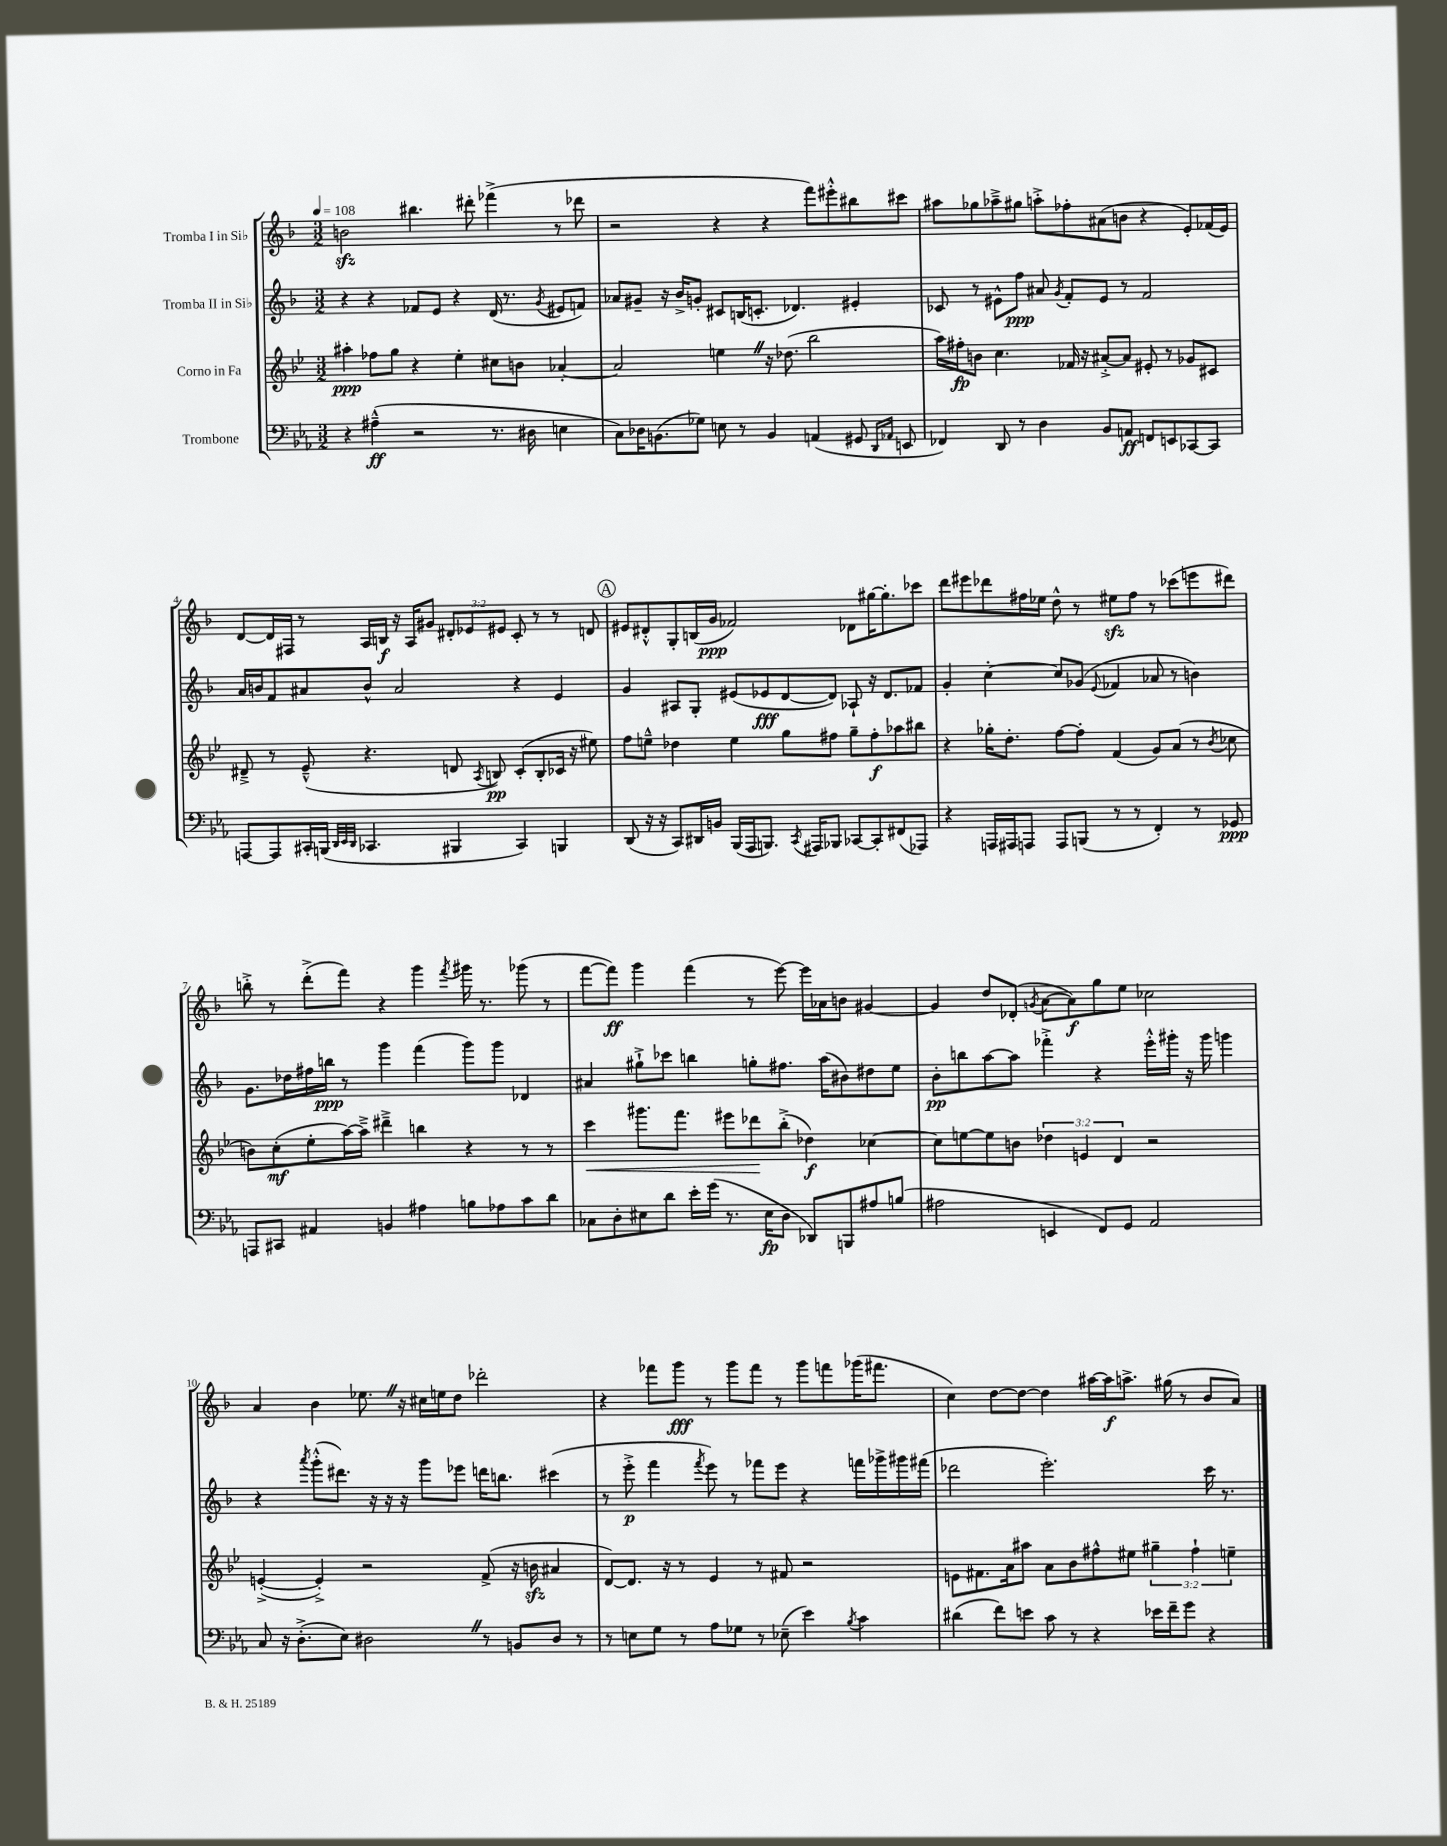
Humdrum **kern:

**kern	**kern	**kern	**kern
*staff4	*staff3	*staff2	*staff1
*clefF4	*clefG2	*clefG2	*clefG2
*k[b-e-a-]	*k[b-e-]	*k[b-]	*k[b-]
*M3/2	*M3/2	*M3/2	*M3/2
*MM108	*MM108	*MM108	*MM108
4r	4aa#'\	4r	2b\
(4A#~^^\	8ff-\L	4r	.
.	8gg\J	.	.
2r	4r	8f-/L	4.bb#\
.	.	8e/J	.
.	4ee-'\	4r	.
.	.	.	8ddd#'\
8.r	8cc#\L	(16d/	(4fff-^\
.	.	8.r	.
.	8b\J	.	.
16D#\	.	.	.
.	.	8qg/	.
4E\	[4a-'/	8e#/L	8r
.	.	8f/J)	8ddd-\
=	=	=	=
8C\L)	2a-/]	8a-/L	2r
16D-\K	.	8g#~/J	.
(8.BB\	.	.	.
.	.	16r	.
.	.	16b-^/LK	.
8G-\J)	.	8g'/J	.
8E\	4ee\	8c#/L	4r
8r	.	(16B/K	.
.	.	8.c'/J	.
4BB/	16r	.	4r
.	(8.dd-\	.	.
.	.	4.d-/)	.
(4AA/	2bb-\	.	8fff\L)
.	.	.	8eee#'^^\
8GG#/	.	4e#'/	8bb#\
16qqDD/LL	.	.	.
16qqAA-/JJ	.	.	.
8EE/	.	.	8ccc#\J
=	=	=	=
4FF-/)	16aa\LL)	8c-/	8aa#\L
.	16ff#'\J	.	.
.	8b\J	8r	8gg-\
8DD/	4.cc\	8e#^^\L	8aa-~^\
8r	.	8ff\J	8gg#\J
4D\	.	8a#/	8aa'^\L
.	.	8qg/	.
.	16f-/	8f'/L	8ff-'\
.	16r	.	.
8BB-/L	[8a#'^/L	8e#/J	(8a#\
8AA/J	8a#/]J	8r	8b\J
8FF/L	8e#'/	2f/	4r
8EE/	8r	.	.
[8CC-/	8g-/L	.	8e'/L)
8CC-/]J	8c#/J	.	(16f-/L
.	.	.	16e/JJ)
=	=	=	=
[8AAA/L	8d#~^/	16a/LL	[8d/L
.	.	16b/J	.
8AAA/]	8r	8f/	16d/]L
.	.	.	16F#/JJ
16CC#'/L	(8e-~^^/	8a#/	8r
(16BBB/JJ	.	.	.
32qqDD/LLL	.	.	.
32qqEE-/	.	.	.
32qqDD/JJJ	.	.	.
4.CC-/	4.r	8b^^/J	16A/LL
.	.	.	16B/JJ
.	.	2a#/	16r
.	.	.	16A/LK
.	.	.	8g#/J
4BBB#/	8d/	.	12d#'/L
.	.	.	12e-/
.	8qA/	.	.
.	8B/)	.	.
.	.	.	12e#/J
4CC-/)	(8c'/L	4r	8c'/
.	8B'/	.	8r
4BBB/	16c-/Jk	4e/	8r
.	16r	.	.
.	8ee#\)	.	8d/
=	=	=	=
(8DD/	8ff\L	4g/	8e#/L
16r	8ee~^^\J	.	8d#'^^/
16r	.	.	.
8CC/L)	4dd-\	8A#/L	8G'/
16DD#/L	.	8G'/J	(16B/L
16BB/JJ	.	.	16g/JJ
(16BBB-/LL	4ee\	(8e#/L	2f-/)
16AAA-/J	.	.	.
8.BBB/J)	.	8e-/	.
.	8gg\L	[8d/	.
8qCC/	.	.	.
16AAA#/LK	.	.	.
8BBB-/J	8ff#\J	8d/]J)	.
[8CC-/L	8gg~\L	8A-`/	8d-\L
8CC-'/]	8ff#'\	16r	[16gg#\K
.	.	8.d/L	8.gg#'\]
(8FF#/	8aa-\	.	.
8AAA-/J)	8bb#\J	8f-/J	8ccc-\J
=	=	=	=
4r	4r	4g'/	8ddd\L
.	.	.	8eee#\
16AAA/LL	16gg-'\LK	[4cc'\	8ddd-\
16AAA#/J	8.dd'\J	.	.
8AAA/J	.	.	16ff#\L
.	.	.	16ee-\JJ
8AAA/L	[8ff\L	8cc/]L	8dd^^\
(8BBB/J	8ff'\]J	(8g-/J	8r
.	.	8qqe/	.
8r	(4f/	4f-/	8ee#\L
8r	.	.	8ff#\J
4FF'/)	8g/L)	8a-/	8r
.	(8a/J	8r	(8ccc-\L
8r	8r	4b\)	8eee\
.	8qb-/	.	.
8GG-/	8cc-\	.	8ddd#\J)
=	=	=	=
8AAA/L	8b\L)	8.g\L	8bb'^\
8CC#/J	(8cc'\	.	8r
.	.	16dd-\L	.
4AA#/	8ee-'\	16ff#\	(8ddd'^\L
.	.	16bb\JJ	.
.	[16aa\L)	8r	8fff\J)
.	16aa~^\]JJ	.	.
4BB/	4ddd#~^\	4ggg\	4r
4A#\	4bb\	(4fff\	4ggg\
.	.	.	8qfff/
8B\L	4r	8ggg\L)	16ggg#\
.	.	.	8.r
8A-\	.	8ggg\J	.
8c\	8r	4d-/	(8ggg-\
8d\J	8r	.	8r
=	=	=	=
8C-\L	4ccc\	4a#/	[8fff\L
8D'\	.	.	8fff\]J)
8E#\	8.ggg#\L	8gg#`^\L	4ggg\
8d\J	.	8ccc-\J	.
.	8.fff\J	.	.
16e-'\LL	.	4bb\	(4fff\
(16g\JJ	.	.	.
8.r	8eee#\L	.	.
.	8ddd-\	8gg'\L	8r
16E#\LK	.	.	.
8D\J	(8bb-'^\J	8.ff#\J	[8eee\)
8DD-/L)	4dd-\)	.	16eee\]LL
.	.	(16aa\LK	16a-\J
8BBB/	.	8b#\)	8b\J
8A#/	[4cc-\	8dd#\	[4g#/
(8B/J	.	8ee\J	.
=	=	=	=
2A#\	8cc-\]L	8b-'\L	4g#/]
.	[8ee\	8bb\	.
.	8ee\]	[8aa\	8dd/L
.	8b\J	8aa\]J	(8d-'/J
.	.	.	8qg/
4EE/	6dd-\	4fff-'^\	[8a\L
.	.	.	8a\])
.	6e/	.	.
8FF/L)	.	4r	8gg\
.	6d/	.	.
8GG/J	.	.	8ee\J
2AA-/	2r	16eee'^^\LL	2cc-\
.	.	16ggg#'\JJ	.
.	.	16r	.
.	.	16ggg#\	.
.	.	4ggg\	.
=	=	=	=
8C/	([4e'^/	4r	4a/
16r	.	.	.
(8.D'^\L	.	.	.
.	.	8qaaa/	.
.	4e'^/])	(8ggg'^^\L	4b-\
8E-\J)	.	8.ddd#\J)	.
2D#\	2r	.	8.ee-\
.	.	16r	.
.	.	16r	.
.	.	16r	16r
.	.	8ggg\L	16cc#\LL
.	.	.	16ee\J
.	.	8eee-\J	8dd\J
8r	(8f^/	16ddd\LK	2ddd-'\
.	.	8.bb\J	.
8BB/L	16r	.	.
.	16b\	.	.
8D#/J	4a#/	(4ccc#\	.
8r	.	.	.
=	=	=	=
8r	[8d/L)	8r	4r
8E\L	8.d/]J	8eee'^\	.
8G\J	.	4fff\	8fff-\L
.	16r	.	.
8r	8r	.	8ggg\J
.	.	8qfff/	.
8A-\L	4e-/	8eee\)	8r
8G-\J	.	8r	8ggg\L
8r	8r	8fff-\L	8fff-\J
(8E-~\	8f#/	8eee\J	8r
4e-\)	2r	4r	8ggg\L
.	.	.	8fff\
8qB-/	.	.	.
4c\	.	16fff\LL	(16ggg-\K
.	.	16ggg-^\	8.fff#\J
.	.	16ggg#\	.
.	.	(16fff#\JJ	.
=	=	=	=
(4d#\	8e\L	2ddd-\	4cc\)
.	8.f#\	.	.
8f\L)	.	.	[8dd\L
.	16a\k	.	.
8e\J	8aa#\J	.	8dd\_J
8c\	8a\L	2.eee'\)	4dd\]
8r	8b-\	.	.
4r	8ff#^^\	.	[16aa#\LL
.	.	.	16aa#\]J
.	8ee#\J	.	8.aa^\J
16e-\LL	6gg#~\	.	.
16f~\J	.	.	(16gg#\
8g\J	.	.	8r
.	6ff#`\	.	.
4r	.	16ccc\	8b-/L
.	.	8.r	.
.	6ee~\	.	.
.	.	.	8a/J)
==	==	==	==
*-	*-	*-	*-
